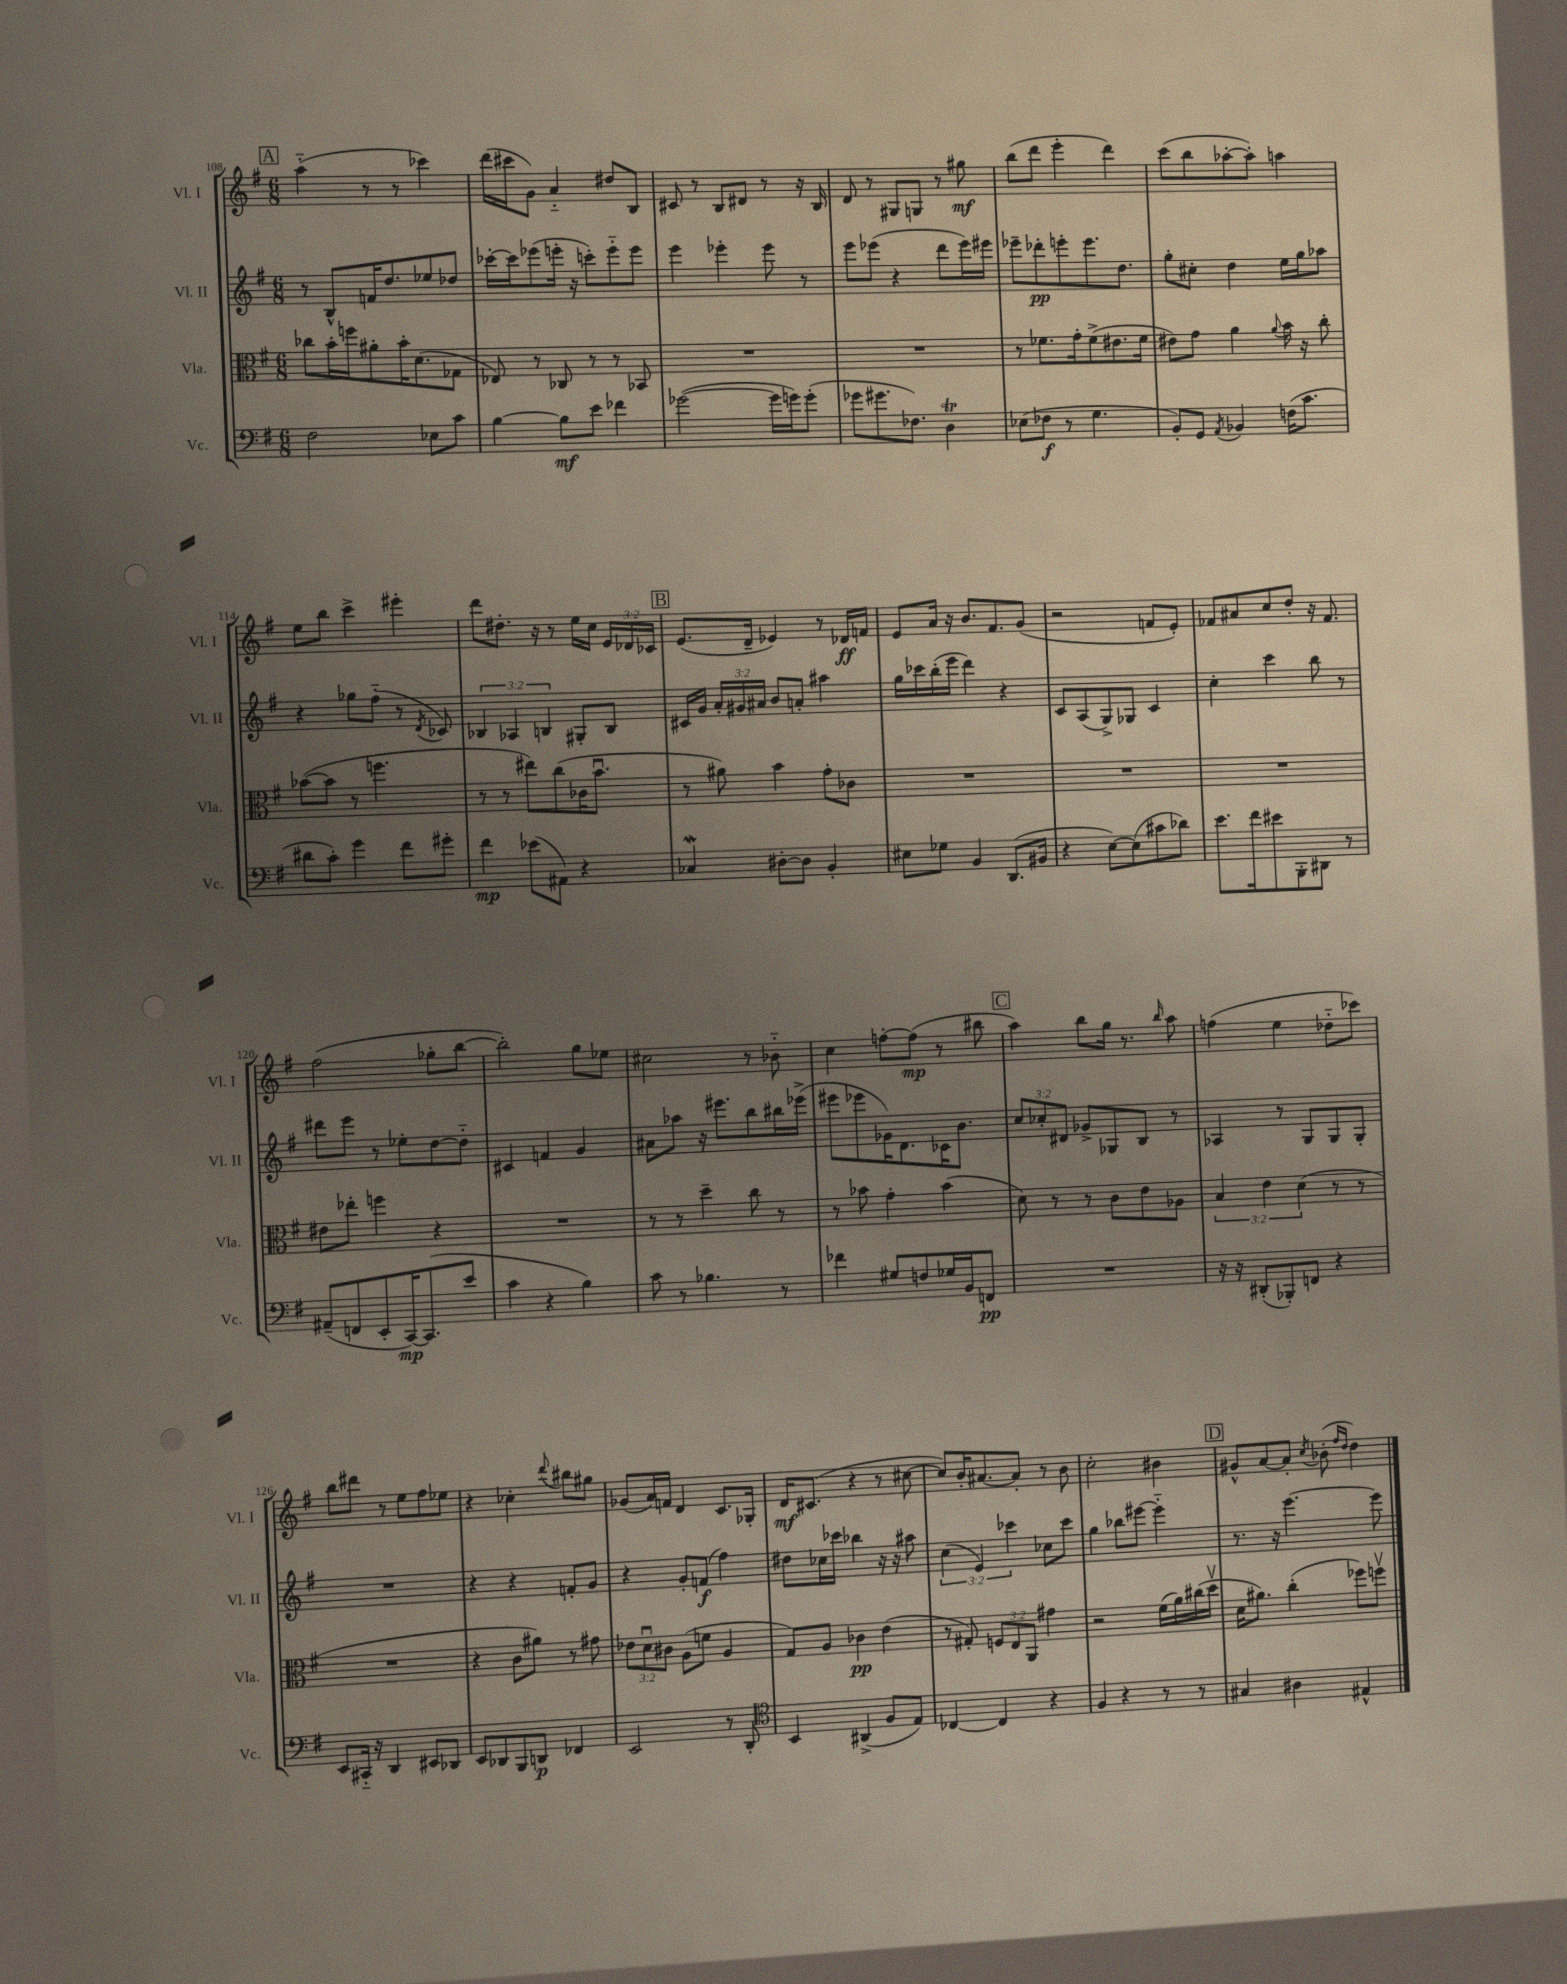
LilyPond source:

<<
\new StaffGroup <<
\new Staff = "s0" \with { instrumentName = "Vl. I" shortInstrumentName = "Vl. I" } {
    \clef treble \key g \major \numericTimeSignature \time 6/8 \override Staff.TupletNumber.text = #tuplet-number::calc-fraction-text
    \autoBeamOff \mark \markup { \box "A" } a''4-_( r8 r8 ces'''4) |
    d'''16[( cis'''16 g'8]) a'4-_ dis''8[ b8] |
    cis'8 r8 b8[ dis'8] r8 r16 b16 |
    d'8 r8 gis8[ g8] r8 gis''8\mf |
    b''8[( d'''8] e'''4-. d'''4) |
    c'''8[( b''8 aes''8~-. aes''8]-.) a''4 |
    e''8[ b''8] c'''4-> eis'''4-. |
    d'''8[ dis''8.]-. r16 r8 e''16[ c''16] \tuplet 3/2 { e'16[ des'16 ces'16] } |
    \mark \markup { \box "B" } e'8.[( d'16]-- ees'4) r8 des'16[\ff f'16] |
    e'8[ a'16] r16 b'8.[ fis'8. g'8]( |
    r2 f'8[ e'8]-.) |
    fes'8[ ais'8 c''8 d''8]-. r16 fes'8. |
    fis''2( ges''8[-. b''8]~ |
    b''2-.) g''8[ ees''8] |
    cis''2 r8 bes'8-_ |
    c''4 f''8[~-. f''8]\mp( r8 bis''8 |
    \mark \markup { \box "C" } a''4) b''8[ g''16] r8. \grace { b''16 } a''8 |
    f''4( e''4 des''8[-_ ces'''8]) |
    b''8[ dis'''8] r8 e''8[ fis''8 ees''8] |
    r4 ces''4-. \appoggiatura { d'''8 } bis''8[ gis''8] |
    ges'8[( a'16) f'16] d'4 c'8.[ ges16]-. |
    d'16[\mf cis'8.]( r4 r8 cis''8~ |
    cis''8[) b'16-. ais'8.~ ais'8]-. r8 b'8 |
    c''2-. bis'4 |
    \mark \markup { \box "D" } gis'8[-^ a'8~ a'8]-. \acciaccatura { c''8 } bes'8-.( \grace { fis''16[ d''16] } d''4) \bar "|." |
}
\new Staff = "s1" \with { instrumentName = "Vl. II" shortInstrumentName = "Vl. II" } {
    \clef treble \key g \major \numericTimeSignature \time 6/8 \override Staff.TupletNumber.text = #tuplet-number::calc-fraction-text
    \autoBeamOff \mark \markup { \box "A" } r8 b8[-^ f'16 d''8. ees''8 des''8] |
    ces'''16[~-. ces'''16 ees'''8( e'''16]-. r16 c'''8[-.) e'''8-_ e'''8] |
    e'''4 ees'''4-. ees'''8 r8 |
    e'''8[ ees'''8]( r4 d'''8[ ees'''16) eis'''16] |
    ees'''8[-- des'''8-.\pp e'''8-. e'''8. d''8.] |
    g''8[-. cis''8]-. d''4 e''16[ g''16 aes''8] |
    r4 ges''8[ fis''8]-_( r8 \acciaccatura { d'8 } ces'8) |
    \tuplet 3/2 { bes4 aes4 b4 } gis8[-. b8] |
    \mark \markup { \box "B" } cis'16[ g'16] \tuplet 3/2 { a'16[-. gis'16 ais'16] } b'8[ a'8]-. ais''4 |
    g''16[ ces'''16 b''16-.( e'''16] d'''4) r4 |
    c'8[ a8( g8->) ges8] c'4 |
    c''4-. c'''4 b''8 r8 |
    dis'''8[ e'''8] r8 ees''8[-. d''8~ d''8]-_ |
    cis'4 f'4 g'4 |
    ais'8[ aes''8] r16 eis'''8.[ b''8 bis''16 ees'''16]->( |
    eis'''8[ ees'''8 ges'16) d'8. ces'16 b'8.] |
    \mark \markup { \box "C" } \tuplet 3/2 { c''8[ ces''8-. dis'8] } ges'8[-> ges8 b8] r8 |
    aes4 r8 g8[ g8 g8]-. |
    R2. |
    r4 r4 f'8[-. g'8] |
    r4 g'8[-. f'8]\f( fis''4) |
    dis''8[ ces''16 ces'''16] bes''4 r16 r16 ais''8 |
    \tuplet 3/2 { c''4( e'4) ces'''4 } ces''8[ ces'''8] |
    g''4 bes''8[ eis'''8]~ eis'''4-_ |
    \mark \markup { \box "D" } r8. r16 e'''4.~ e'''8 \bar "|." |
}
\new Staff = "s2" \with { instrumentName = "Vla." shortInstrumentName = "Vla." } {
    \clef alto \key g \major \numericTimeSignature \time 6/8 \override Staff.TupletNumber.text = #tuplet-number::calc-fraction-text
    \autoBeamOff \mark \markup { \box "A" } ces''8[ b'16-. f''16 ais'8-. b'16-. d'8.( ges8] |
    ees8) r8 ces8 r8 r8 bes,8 |
    R2. |
    R2. |
    r8 fes'8.[ g'16-. fes'8->( eis'8. fes'16] |
    eis'8[) g'8] a'4 \appoggiatura { a'8 } b'16 r16 c''8-. |
    bes'8[~( bes'8] r8 f''4. |
    r8 r8 eis''8[) c''8( ces'16 b'8.]\downbow |
    \mark \markup { \box "B" } r8 ais'8) b'4 g'8[-. ces'8] |
    R2. |
    R2. |
    R2. |
    eis'8[ ees''8]-. f''4 r4 |
    R2. |
    r8 r8 d''4-- c''8 r8 |
    r8 bes'8 g'4-. bes'4( |
    \mark \markup { \box "C" } d'8) r8 r8 c'8[ e'8 aes8] |
    \tuplet 3/2 { b4 e'4 d'4( } r8 r8 |
    R2. |
    r4 c'8[ ais'8]) r8 gis'8 |
    \tuplet 3/2 { ees'8[ d'8\downbow cis'8] } a8[( f'8] a4 |
    g8[) a8] ces'4\pp e'4( |
    r8 gis8-.) \tuplet 3/2 { f8[ e8 a,8] } gis'4 |
    r2 fis'16[( a'16) cis''16( d''16]\upbow |
    \mark \markup { \box "D" } d'16[ ais'8.]) c''4-.( fes''8[) f''8]\upbow \bar "|." |
}
\new Staff = "s3" \with { instrumentName = "Vc." shortInstrumentName = "Vc." } {
    \clef bass \key g \major \numericTimeSignature \time 6/8
    \autoBeamOff \mark \markup { \box "A" } fis2 ees8[ c'8] |
    b4~ b8[\mf e'8] fes'4 |
    ges'2~( ges'16[ g'16) g'8]-.( |
    ges'8[ gis'8. fes8.]) d4\trill |
    ees8[( fes8]\f r8 g4. |
    b,8[-.) g,8] \acciaccatura { a,8 } bes,4 f16[( c'8.] |
    dis'8[ c'8]-.) g'4 fis'8[ gis'8]-. |
    fis'4\mp ees'8[( ais,8]) r4 |
    \mark \markup { \box "B" } ces4\mordent dis8[~-. dis8] b,4-. |
    eis8[ ges8] b,4 d,8.[( bis,16] |
    r4 e8[~) e8( cis'8 des'8]) |
    e'8.[ fis'16 eis'8 b,,8-. dis,8] r8 |
    ais,8[--( f,8 e,8-. c,16~\mp) c,8.( e'8] |
    c'4 r4 b4) |
    c'8 r8 bes4. r8 |
    fes'4 gis8[ f8 ges16 b,16 f,8]\pp |
    \mark \markup { \box "C" } R2. |
    r16 r16 dis,8[-.( bes,,8-.) f,8] r4 |
    e,8[ cis,16]-_ r16 d,4 eis,8[ des,8] |
    e,8[ des,8 b,,8 d,8]\p fes,4 |
    e,2 r8 d,8-. |
    \clef tenor b,4 ais,4->( fis8[ e8]) |
    ces4~ ces4 r4 |
    fis4 r4 r8 r8 |
    \mark \markup { \box "D" } gis4 ais4 eis4-^ \bar "|." |
}
>>
>>
\layout { \context { \Score currentBarNumber = #108 } }
